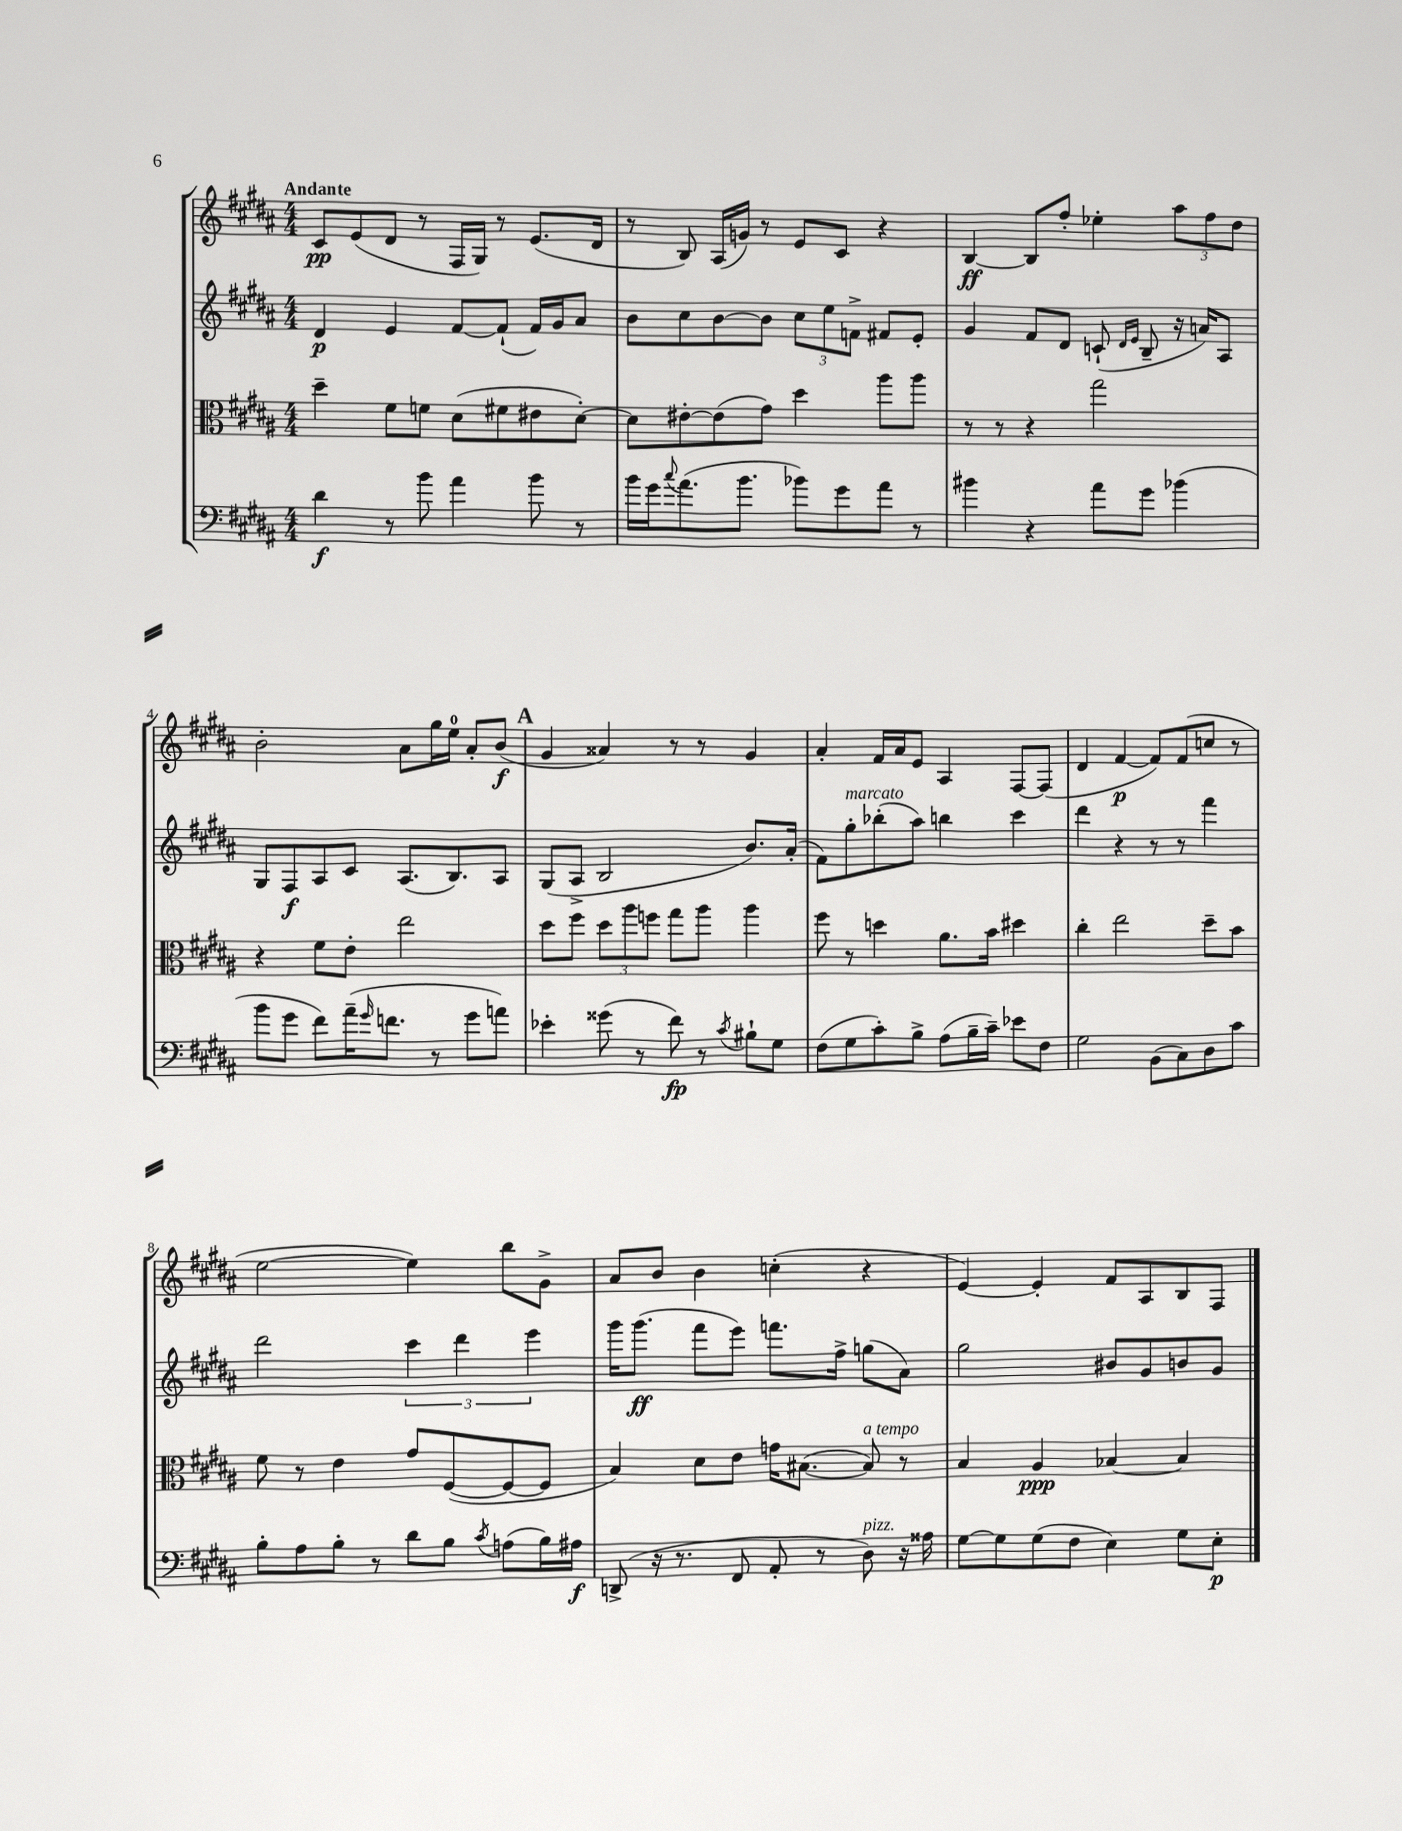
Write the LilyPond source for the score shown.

<<
\new StaffGroup <<
\new Staff = "s0" {
    \clef treble \key b \major \numericTimeSignature \time 4/4 \tempo "Andante"
    cis'8\pp e'8( dis'8 r8 fis16 gis16) r8 e'8.( dis'16 |
    r8 b8) ais16( g'16) r8 e'8 cis'8 r4 |
    b4~\ff b8 fis''8-. ees''4-. \tuplet 3/2 { ais''8 fis''8 dis''8 } |
    b'2-. ais'8 gis''16 e''16-0 ais'8-. b'8\f( |
    \mark \markup { \bold "A" } gis'4 aisis'4) r8 r8 gis'4 |
    ais'4-. fis'16 ais'16 e'8 ais4 fis8~ fis8( |
    dis'4 fis'4~\p fis'8) fis'8( c''8 r8 |
    e''2~ e''4) b''8 gis'8-> |
    ais'8 b'8 b'4 c''4-.( r4 |
    e'4~) e'4-. fis'8 ais8 b8 fis8 \bar "|." |
}
\new Staff = "s1" {
    \clef treble \key b \major \numericTimeSignature \time 4/4
    dis'4\p e'4 fis'8~ fis'8-!( fis'16) gis'16 ais'8 |
    b'8 cis''8 b'8~ b'8 \tuplet 3/2 { cis''8 e''8 f'8-> } fis'8 e'8-. |
    gis'4 fis'8 dis'8 c'8-!( \grace { dis'16 e'16 } b8-- r16 a'16) ais8 |
    gis8 fis8\f ais8 cis'8 ais8.( b8.) ais8 |
    \mark \markup { \bold "A" } gis8( ais8-> b2 b'8.) ais'16-.( |
    fis'8) gis''8-.^\markup { \italic "marcato" } bes''8-.( ais''8) b''4 cis'''4 |
    dis'''4 r4 r8 r8 fis'''4 |
    dis'''2 \tuplet 3/2 { cis'''4 dis'''4 e'''4 } |
    gis'''16 gis'''8.\ff( fis'''8 e'''8) f'''8. fis''16-> g''8( ais'8) |
    gis''2 bis'8 gis'8 b'8 gis'8 \bar "|." |
}
\new Staff = "s2" {
    \clef alto \key b \major \numericTimeSignature \time 4/4
    dis''4-- fis'8 f'8 dis'8( fis'8 eis'8 dis'8~-.) |
    dis'8 eis'8~-. eis'8( gis'8) dis''4 ais''8 ais''8 |
    r8 r8 r4 gis''2 |
    r4 fis'8 e'8-. e''2 |
    \mark \markup { \bold "A" } dis''8 fis''8 \tuplet 3/2 { dis''8 ais''8 f''8 } gis''8 ais''8 ais''4 |
    fis''8 r8 d''4 ais'8. b'16 dis''4 |
    cis''4-. e''2 dis''8-- b'8 |
    fis'8 r8 e'4 gis'8 fis8~( fis8~ fis8 |
    b4) dis'8 e'8 g'16 bis8.~( bis8^\markup { \italic "a tempo" }) r8 |
    b4 ais4\ppp bes4~ bes4 \bar "|." |
}
\new Staff = "s3" {
    \clef bass \key b \major \numericTimeSignature \time 4/4
    dis'4\f r8 b'8 ais'4 b'8 r8 |
    b'16 gis'16 \appoggiatura { cis''8 } ais'8.( b'8. bes'8) gis'8 ais'8 r8 |
    bis'4 r4 ais'8 gis'8 bes'4( |
    b'8 gis'8 fis'8) ais'16--( \grace { gis'16 } f'8. r8 gis'8 a'8) |
    \mark \markup { \bold "A" } ees'4-. gisis'8( r8 fis'8\fp) r8 \acciaccatura { cis'8 } bis8-! gis8 |
    fis8( gis8 cis'8-.) b8-> ais8( b16-- cis'16--) ees'8 fis8 |
    gis2 b,8( cis8) dis8 cis'8 |
    b8-. ais8 b8-. r8 dis'8 b8 \acciaccatura { cis'8 } a8( b16) ais16\f |
    d,8->( r16 r8. fis,8 ais,8-. r8 dis8^\markup { \italic "pizz." }) r16 aisis16 |
    gis8~ gis8 gis8( fis8 e4) gis8 e8-.\p \bar "|." |
}
>>
>>
